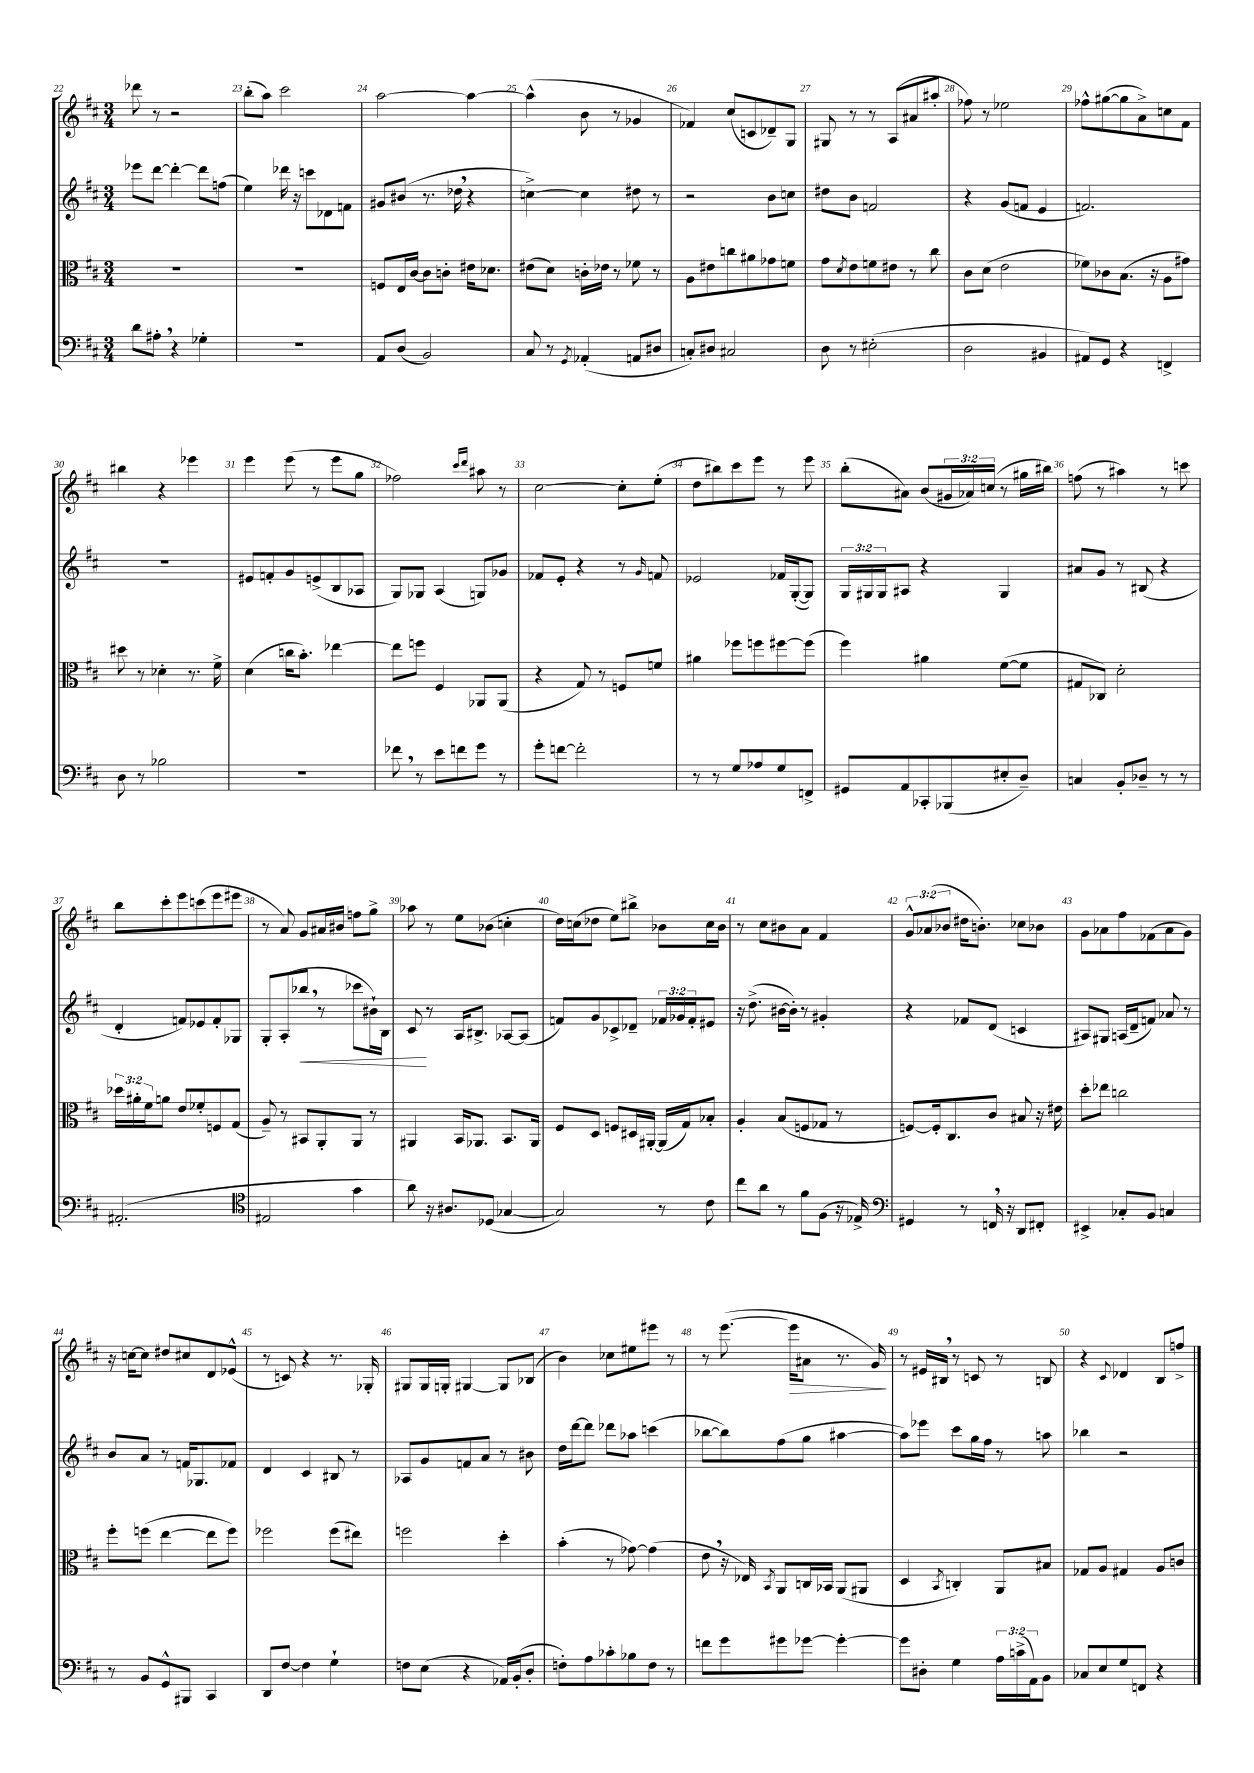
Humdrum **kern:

**kern	**kern	**kern	**kern
*staff4	*staff3	*staff2	*staff1
*clefF4	*clefC3	*clefG2	*clefG2
*k[f#c#]	*k[f#c#]	*k[f#c#]	*k[f#c#]
*M3/4	*M3/4	*M3/4	*M3/4
8d\L	2.r	8eee-\L	8ddd-\
8A#'\J	.	[8ddd\J	8r
4r	.	4ddd'\_	2r
4G-'\	.	8ddd\]L	.
.	.	(8ff\J	.
=	=	=	=
2.r	2.r	4ee\)	(8bb'\L
.	.	.	8aa\J)
.	.	16ddd-\	2ccc#\
.	.	16r	.
.	.	8ccc\L	.
.	.	8d-\	.
.	.	8f\J	.
=	=	=	=
8AA/L	8F/L	8g#/L	[2aa\
(8D/J	16E/L	(8b#/J	.
.	[16c#/JJ	.	.
2BB/)	8c#\]L	8.r	.
.	8c'\J	.	.
.	.	16dd-\	.
.	16e#\LK	4r	4aa\_
.	8.d-\J	.	.
=	=	=	=
8C#/	(8e#\L	[4cc^\)	(4aa^^\]
8r	8d\J)	.	.
8qGG/	.	.	.
(4AA-'/	16c'\LL	4cc\]	8b\
.	16e-\JJ	.	.
.	8r	.	8r
8AA/L	8f-\	8dd#\	4g-/
8D#/J	8r	8r	.
=	=	=	=
8C'/L)	8A\L	2r	4f-/)
8D#/J	8e#\	.	.
2C#/	8cc\	.	(8cc#/L
.	8a#\	.	8c/
.	8g-\	8b\L	8d-~/)
.	8f\J	8cc\J	8G/J
=	=	=	=
8D\	8g\L	8dd#\L	8G#/
.	8qd/	.	.
8r	8e\	8b\J	8r
(2E#'\	8f\	2f/	8r
.	8e#\J	.	(8A/L
.	8r	.	8a#/
.	8cc#\	.	8aa#'/J
=	=	=	=
2D\	8c#\L	4r	8ff-\)
.	(8d\J	.	8r
.	2e\	(8g/L	2ee-\
.	.	8f/J	.
4BB#/	.	4e/	.
=	=	=	=
8AA#/L)	8f-\L)	2.f/)	8ff-^^\L
8GG/J	8c-\	.	([8gg#\
4r	(8.B\J	.	8gg#\]
.	.	.	8a^\)
.	16r	.	.
4FF^/	8A\L	.	8cc\
.	8g#\J)	.	8f#\J
=	=	=	=
8D\	8dd#\	2.r	4bb#\
8r	8r	.	.
2B-\	4d-'\	.	4r
.	8.r	.	4eee-\
.	16f#^\	.	.
=	=	=	=
2.r	(4d\	8e#/L	4eee\
.	.	8f'/	.
.	16cc\LK	8g/	(8eee\
.	8.b'\J)	.	.
.	.	(8e^/	8r
.	[4ee-\	8B/	8eee\L
.	.	8A-/J	8gg\J
=	=	=	=
8f-\	8ee-\]L	8G/L)	2ff-\)
8r	8ff\J	8G-/J	.
8e\L	4F#/	(4A/	.
8f\	.	.	.
.	.	.	16qqccc#/LL
.	.	.	16qqddd/JJ
8g\J	8AA-/L	8G/L)	8aa#\
8r	(8AA-/J	8g-/J	8r
=	=	=	=
8g'\L	4r	8f-/L	[2cc#\
[8f\J	.	8e'/J	.
2f'\]	8G/)	4r	.
.	8r	.	.
.	8F/L	8r	8cc#'\]L
.	.	16qqg/	.
.	8f/J	8f/	(8ee'\J
=	=	=	=
8r	4a#\	2e-/	8dd\L
8r	.	.	8bb#\)
8G/L	8ff-\L	.	8ccc#\
8A-/	8ff\	.	8eee\J
8G/	[8ff#\	16f-/LL	8r
.	.	([16G'/J	.
8FF^/J	(8ff#\]J	8G/]J)	8eee\
=	=	=	=
8GG#/L	4ff#\)	24G/LL	(8bb'\L
.	.	24G#/	.
.	.	24G#/J	.
8AA/	.	8A#/J	8a#\J)
8CC-'/	4a#\	4r	(8b/L
(8BBB-/	.	.	24g#/L
.	.	.	24a-/)
.	.	.	(24cc/JJ
8E#'/	([8f#\L	4G#/	8r
8D~/J)	8f#\]J	.	16gg#\LL
.	.	.	16bb#\JJ)
=	=	=	=
4C/	8G#/L	8a#/L	(8ff\
.	8C-/J)	8g/J	8r
8BB'/L	2d'\	8r	4aa#\)
8D-~/J	.	(8B#/	.
8r	.	4r	8r
8r	.	.	8ccc\
=	=	=	=
(2.AA#'/	24dd-\LL	4d'/	8bb\L
.	24a#'\	.	.
.	24f#\J	.	.
.	8a\J	.	8ccc#'\
.	8e/L	8f/L)	8eee\
.	8f-'/	8e-/	(8ccc\
.	8F/	8f'/	8eee\
.	(8G/J	8G-/J	8eee#\J
=	=	=	=
*clefC4	*	*	*
2E#/	8A~/)	8G'/L	8r
.	8r	(8A'/	8a/)
.	8BB#/L	8bb-/J	8g/L
.	8AA'/	8r	16a#/L
.	.	.	16b#/JJ
4g\	8AA/J	8ccc-\L	8ff\L
.	8r	16b#`\L)	8gg^\J
.	.	16B\JJ	.
=	=	=	=
8a\)	4AA#/	8c#/	8aa-\
16r	.	8r	8r
8.A#/L	.	.	.
.	16BB/LK	16A/LK	8ee\L
.	8.AA-/J	8.B#^/J	.
(8D-/J	.	.	(8b-\J
[4G-/	8.BB/L	[8A-/L	4cc'\
.	.	(8A-/]J	.
.	16AA-/Jk	.	.
=	=	=	=
2G-/])	8F#/L	8f/L)	16dd\LL)
.	.	.	(16cc\J
.	8D/J	8g/	8dd-\J
.	8F/L	8c-^/	8ee\L)
.	16D#/L	8d-~/J	8bb#^\J
.	[16AA#'/JJ	.	.
8r	(16AA#/]LL	24f-/LL	8b-\L
.	.	24g-/	.
.	16G/J)	.	.
.	.	24f-'/J	.
8c#\	8B-'/J	8e#/J	16cc\L
.	.	.	16b-\JJ
=	=	=	=
8cc#\L	4A'/	16r	8r
.	.	(8.dd^\	.
8a\J	.	.	8cc#\L
8r	(8B/L	[16b#\LL	8b#\
.	.	16b#'\]JJ)	.
8f#\L	8F/	8r	8a\J
(8F#\J	8G-/J	4g#'/	4f#/
16r	8r	.	.
16E-^/)	.	.	.
=	=	=	=
*clefF4	*	*	*
4GG#/	[8F/L)	4r	12g^^/L
.	.	.	(12a-/
.	16F'/]k	.	.
.	.	.	12b-/J
.	8.C#/	.	.
8r	.	8f-/L	16dd#\LK
.	.	.	8.b'\J)
16FF/	8c#/J	(8d/J	.
16r	.	.	.
8DD/L	8B#/	4c/	8cc-\L
8FF#'/J	16r	.	8b-\J
.	16e#\	.	.
=	=	=	=
4EE#^/	8dd'\L	8A#/L)	8g\L
.	8ee-\J	8G#/J	8a-\
8C-'/L	2cc\	(16A/LL	8ff#\
.	.	16d~/J	.
8BB/J	.	8f/J)	(8f-\
4C/	.	8a-/	8a-\
.	.	8r	8g\J)
=	=	=	=
8r	8ff#'\L	8b/L	16r
.	.	.	[16cc\LK
8BB/L	(8ff\J	8a/J	8cc\]J
8GG^^/	[4ee\	8r	8dd#/L
8BBB#/J	.	16f/LK	8cc#/
.	.	8.G-/	.
4CC#/	8ee\]L	.	8d/
.	8ff\J)	8f-/J	(8e-^^/J
=	=	=	=
8DD/L	2ff-\	4d/	8r
[8F#/J	.	.	8c/)
4F#\]	.	4c#/	4r
4G`\	(8ff-\L	8B#/	8.r
.	8ee#\J)	8r	.
.	.	.	16G-'/
=	=	=	=
8F\L	2ff\	8A-/L	8G#/L
(8E\J	.	8g/	16G#/L
.	.	.	16G'/JJ
4r	.	8f/	[4G#/
.	.	8a/J	.
16AA-/LL)	4dd'\	8r	8G#/]L
(16BB'/J	.	.	.
8D'/J	.	8b#\	(8B-/J
=	=	=	=
8F'\L)	(4b'\	16dd\LL	4b\)
.	.	[16ddd\J	.
8A\	.	8ddd\]J	.
8c-'\	8r	8ddd-\L	8cc-\L
8B-\	[8g-\)	8aa-\J	8ee#\
8F\J	(4g-\]	(4ccc\	8eee#\J
8r	.	.	8r
=	=	=	=
8f\L	8e\	[8bb-\L	8r
8g\	16r	8bb-\])	([8.eee\
.	16E-/)	.	.
.	8qBB/	.	.
8g#\	8AA/L	(8ff#\	.
.	.	.	16eee\]LK
[8g-\J	16C/L	8gg\J	8a#\J
.	16BB-/JJ	.	.
4g-'\_	(8AA/L	[4aa#\	8.r
.	8AA#/J	.	.
.	.	.	16g/)
=	=	=	=
8g-\]L	4D/	8aa#\]L)	8r
8D#'\J	.	8eee-\J	16e#/LL
.	.	.	16B#/JJ
.	8qBB/	.	.
4G\	4C'/)	8ccc#\L	8r
.	.	16gg\L	8c/
.	.	16ff#\JJ	.
24A\LL	8AA/L	8r	8r
(24c^\	.	.	.
24AA\J)	.	.	.
8BB\J	8B#/J	8aa\	8B/
=	=	=	=
8C-/L	8G-/L	4bb-\	4r
8E/	8A/J	.	.
.	.	.	8qqc#/
8G/	4G#/	2r	4d-/
8FF/J	.	.	.
4r	8A/L	.	8B/L
.	8c/J	.	8ff^/J
==	==	==	==
*-	*-	*-	*-
